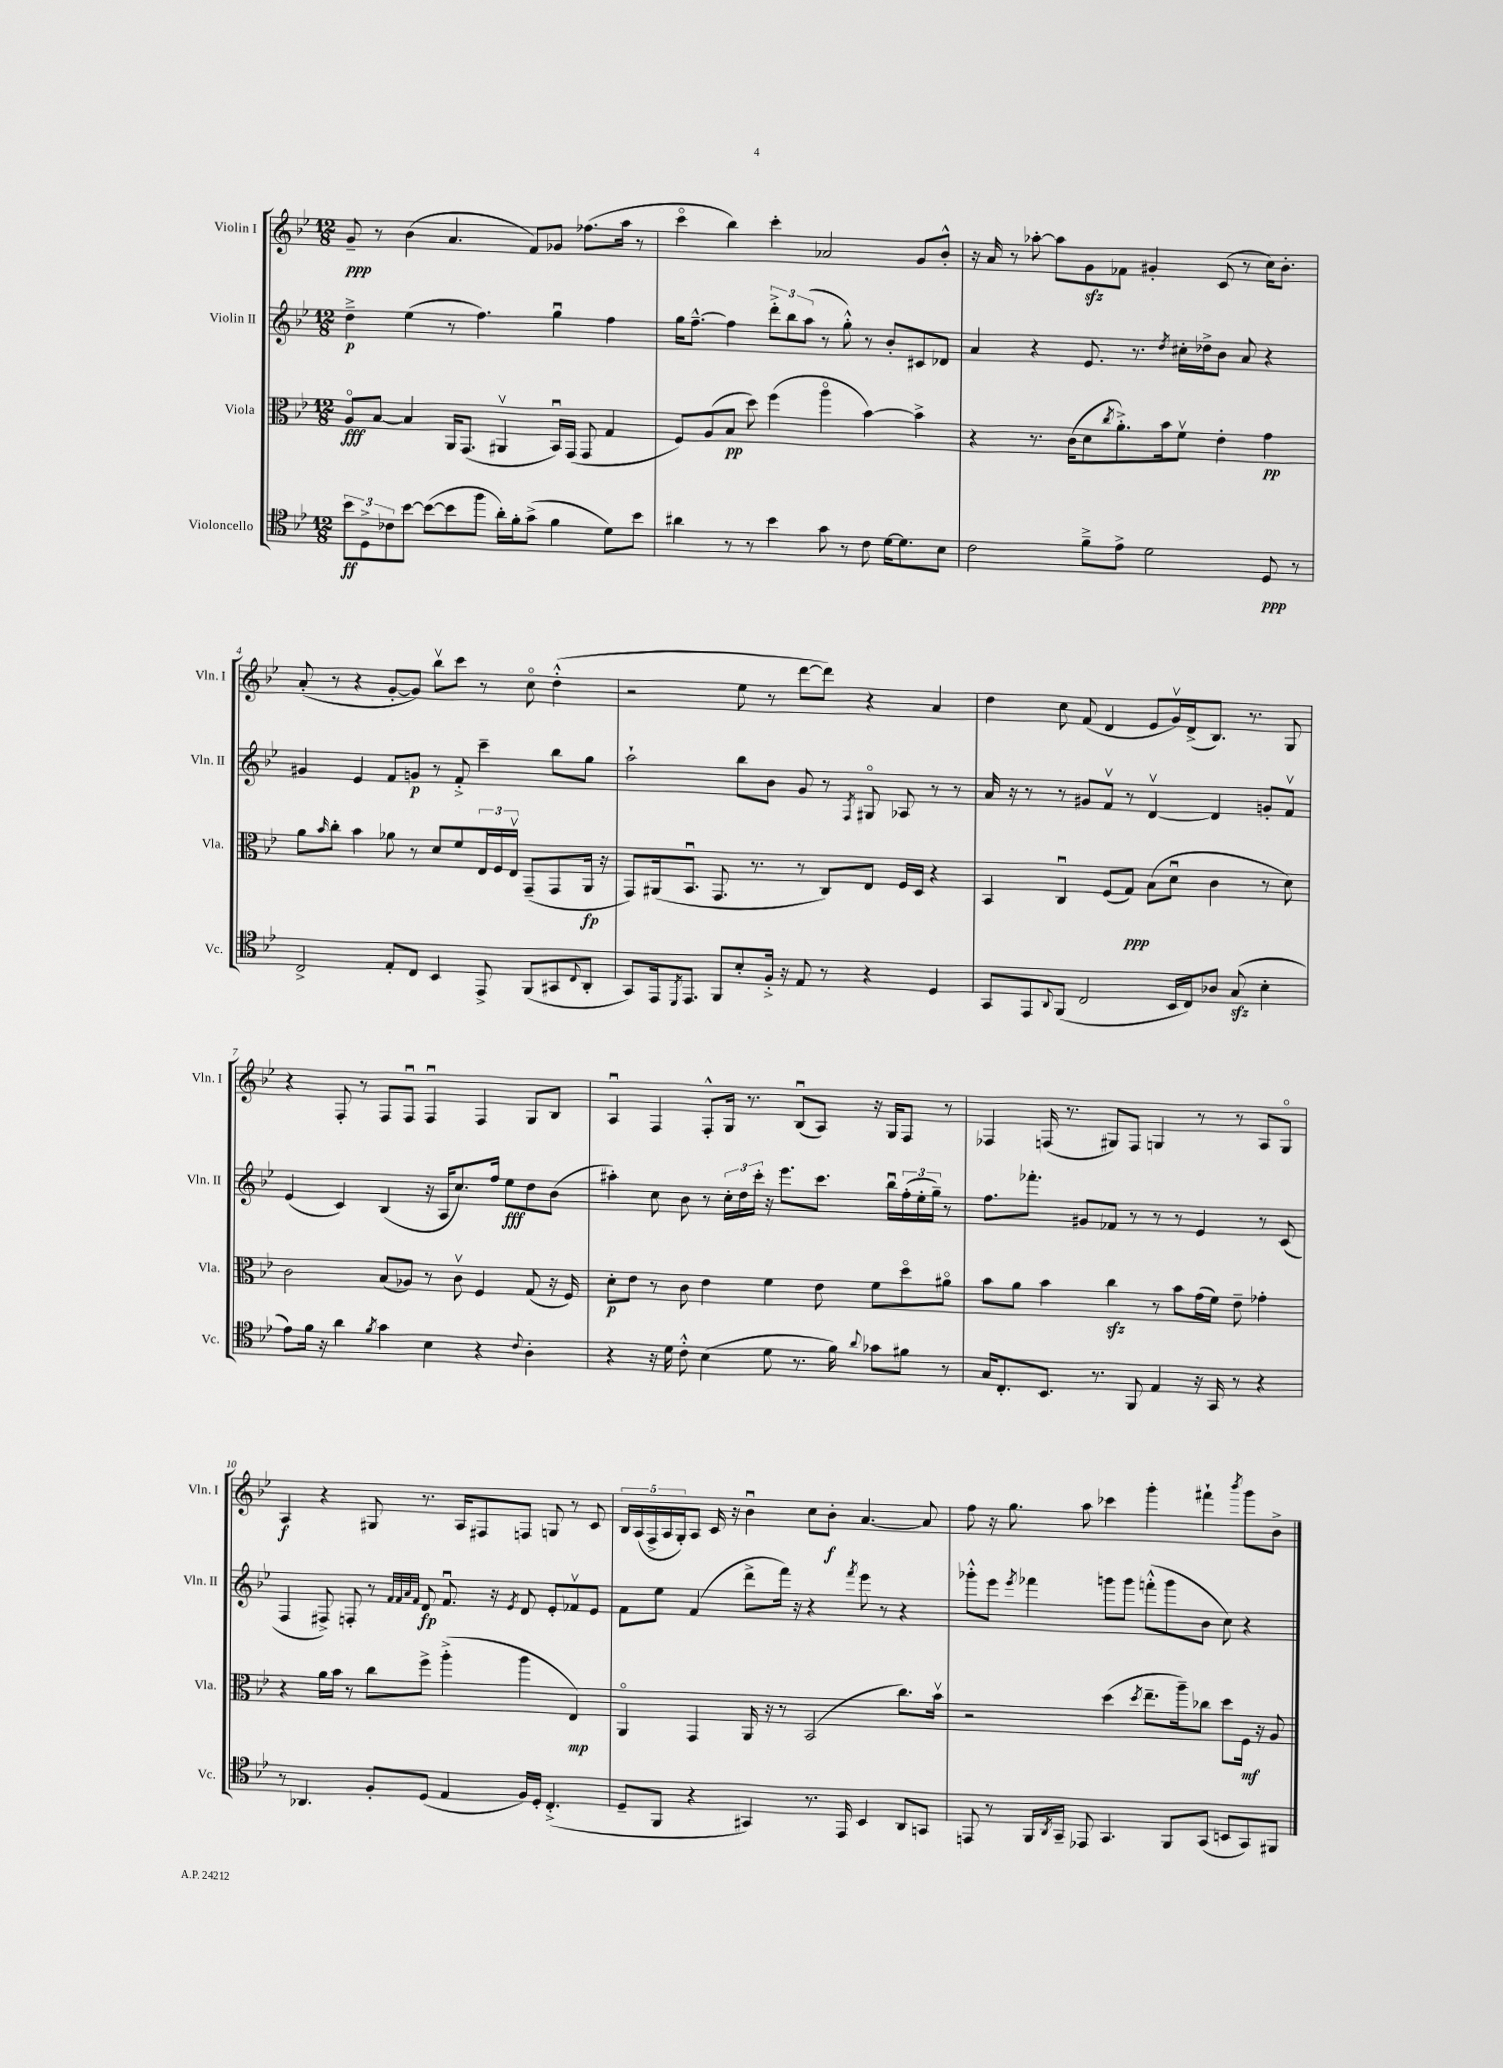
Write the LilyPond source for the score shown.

<<
\new StaffGroup <<
\new Staff = "s0" \with { instrumentName = "Violin I" shortInstrumentName = "Vln. I" } {
    \clef treble \key bes \major \numericTimeSignature \time 12/8
    g'8--\ppp r8 bes'4( a'4. f'8) ges'8 fes''8.( a''16 r8 |
    c'''4\flageolet bes''4) c'''4-. aes'2 g'8 bes'8-.-^ |
    r16 a'16 r8 aes''8~-. aes''8 g'8\sfz fes'8 gis'4-. c'8( r8 c''16) bes'8.-. |
    a'8-.( r8 r4 g'8~-. g'8) bes''8\upbow c'''8 r8 c''8\flageolet d''4-.-^( |
    r2 ees''8 r8 d'''8~ d'''8) r4 a'4 |
    d''4 c''8 f'8( d'4 ees'8 g'16\upbow) d'16->( bes8.) r8. g8 |
    r4 f8-. r8 f8 f8\downbow f4\downbow f4 g8 bes8 |
    a4\downbow f4 f8-.-^ g16 r8. bes8\downbow( a8) r16 g16 f8 r8 |
    fes4 f16( r8. gis8) f8 g4 r8 r8 a8 g8\flageolet |
    a4\f r4 gis8 r8. a16 fis8 f8 g8 r8 c'8 |
    \tuplet 5/4 { bes16 a16( f16-> a16 g16-.) } a8 c'16 r16 bes'4\downbow c''8 bes'8-.\f a'4.~ a'8 |
    f''8 r16 g''8. a''8 ces'''4 g'''4-. fis'''4-! \acciaccatura { bes'''8 } g'''8 bes'8-> \bar "|." |
}
\new Staff = "s1" \with { instrumentName = "Violin II" shortInstrumentName = "Vln. II" } {
    \clef treble \key bes \major \numericTimeSignature \time 12/8
    d''4--->\p ees''4( r8 f''4.) g''4\downbow f''4 |
    g''16 f''8.~---^ f''4 \tuplet 3/2 { d'''8-.-> bes''8 a''8( } r8 g''8-.-^) r8 bes'8-. cis'8 des'8 |
    a'4 r4 ees'8. r8. \acciaccatura { d''8 } cis''16-. des''16-> bes'8 a'8 r4 |
    gis'4 ees'4 f'8 g'8\p r8 f'8-.-> c'''4-- bes''8 g''8 |
    a''2-! bes''8 bes'8 g'8 r8 \acciaccatura { f8 } gis8\flageolet aes8 r8 r8 |
    a'16 r16 r8 r8 gis'8 f'8\upbow r8 d'4~\upbow d'4 g'8-. f'8\upbow |
    ees'4( c'4) bes4( r16 a16 c''8.) f''16 ees''8\fff d''8 bes'8( |
    ais''4-.) c''8 bes'8 r8 \tuplet 3/2 { c''16-. d''16 c'''16-. } r16 ees'''8. c'''8. bes''16\downbow \tuplet 3/2 { f''16-.( ees''16-. g''16--) } r8 |
    f''8. fes'''8.-. gis'8 fes'8 r8 r8 r8 ees'4 r8 c'8( |
    f4 fis8->) f8-. r8 \grace { f'32 f'32 a'32 f'32 } d'8\fp f'8.\downbow r16 \acciaccatura { ees'8 } d'8 ees'8-. fes'8\upbow ees'8 |
    f'8 ees''8 f'4( d'''8-> f'''16) r16 r4 \acciaccatura { f'''8 } ees'''8 r8 r4 |
    ges'''8-.-^ ees'''8 \acciaccatura { ees'''8 } fes'''4 g'''8 g'''8 f'''8-.-^( g'''8 bes'8 c''8) r4 \bar "|." |
}
\new Staff = "s2" \with { instrumentName = "Viola" shortInstrumentName = "Vla." } {
    \clef alto \key bes \major \numericTimeSignature \time 12/8
    a8\flageolet\fff bes8~ bes4 a,16 g,8.( ais,4\upbow bes,16\downbow) g,16( g,8 g4 |
    f8) a8( bes8\pp d''8) f''4( a''4\flageolet bes'4~) bes'4-> |
    r4 r8. c'16( d'8 \acciaccatura { c''8 } a'8.-.->) bes'16 f'8\upbow ees'4-. g'4\pp |
    a'8 \grace { bes'16 } c''8-. bes'4 aes'8 r8 d'8 f'8 \tuplet 3/2 { ees16 f16 ees16\upbow } g,8--( g,8 a,16\fp r16 |
    g,8) ais,16( bes,8.\downbow g,8. r8. r8 c8) ees8 f16 d16 r4 |
    bes,4 c4\downbow f8( g8\ppp) bes8( d'8\downbow c'4 r8 d'8) |
    c'2 bes8( aes8) r8 c'8\upbow f4 g8( r16 f16) |
    d'8-.\p ees'8 r8 c'8 ees'4 f'4 ees'8 f'8 d''8\flageolet ais'8\flageolet |
    bes'8 a'8 bes'4 c''4\sfz r8 bes'8 g'16( f'16) ees'8-- ges'4-. |
    r4 a'16 bes'16 r8 c''8 f''8-> a''4-.->( a''4 ees4\mp) |
    a,4\flageolet g,4 a,16 r16 r8 bes,2( c''8.) bes'16\upbow |
    r2 d''4( \acciaccatura { d''8 } ees''8.-- a''16--) ces''8 d''8 f16\mf r16 a8 \bar "|." |
}
\new Staff = "s3" \with { instrumentName = "Violoncello" shortInstrumentName = "Vc." } {
    \clef tenor \key bes \major \numericTimeSignature \time 12/8
    \tuplet 3/2 { bes'8\ff d8-> ces'8 } bes'8~ bes'8~( bes'8 f''8 a'16-.) f'16-. g'8->( f'4 d'8) bes'8 |
    ais'4 r8 r8 bes'4 g'8 r8 c'8 d'16~ d'8. bes8 |
    c'2 f'8---> ees'8-> d'2 d8\ppp r8 |
    c2-> ees8-. c8 bes,4 ees,8-> f,8( gis,8 \appoggiatura { c8 } a,8-. |
    g,8) ees,16 \acciaccatura { d,8 } ees,8. f,8 bes8-. f16-.-> r16 ees8 r8 r4 d4 |
    g,8 ees,8 \appoggiatura { a,8 } f,8( c2 bes,16 c16) aes8 g8\sfz( bes4-. |
    ees'8) f'16 r16 a'4 \acciaccatura { f'8 } g'4 bes4 r4 \appoggiatura { c'8 } a4-. |
    r4 r16 d'16 c'8-.-^ bes4( d'8 r8. f'16) \appoggiatura { a'8 } ges'8 fis'8 r8 |
    g16 c8.-. bes,8. r8. f,8 ees4 r16 g,16 r8 r4 |
    r8 aes,4. f8-. d8( ees4 f16) d16-. c4.-.->( |
    d8-- f,8 r4 gis,4) r8. ees,16 bes,4 a,8 g,8 |
    e,8 r8 f,16 \acciaccatura { a,8 } g,16-- ees,8 g,4. f,8 g,8( b,8 g,8) fis,8 \bar "|." |
}
>>
>>
